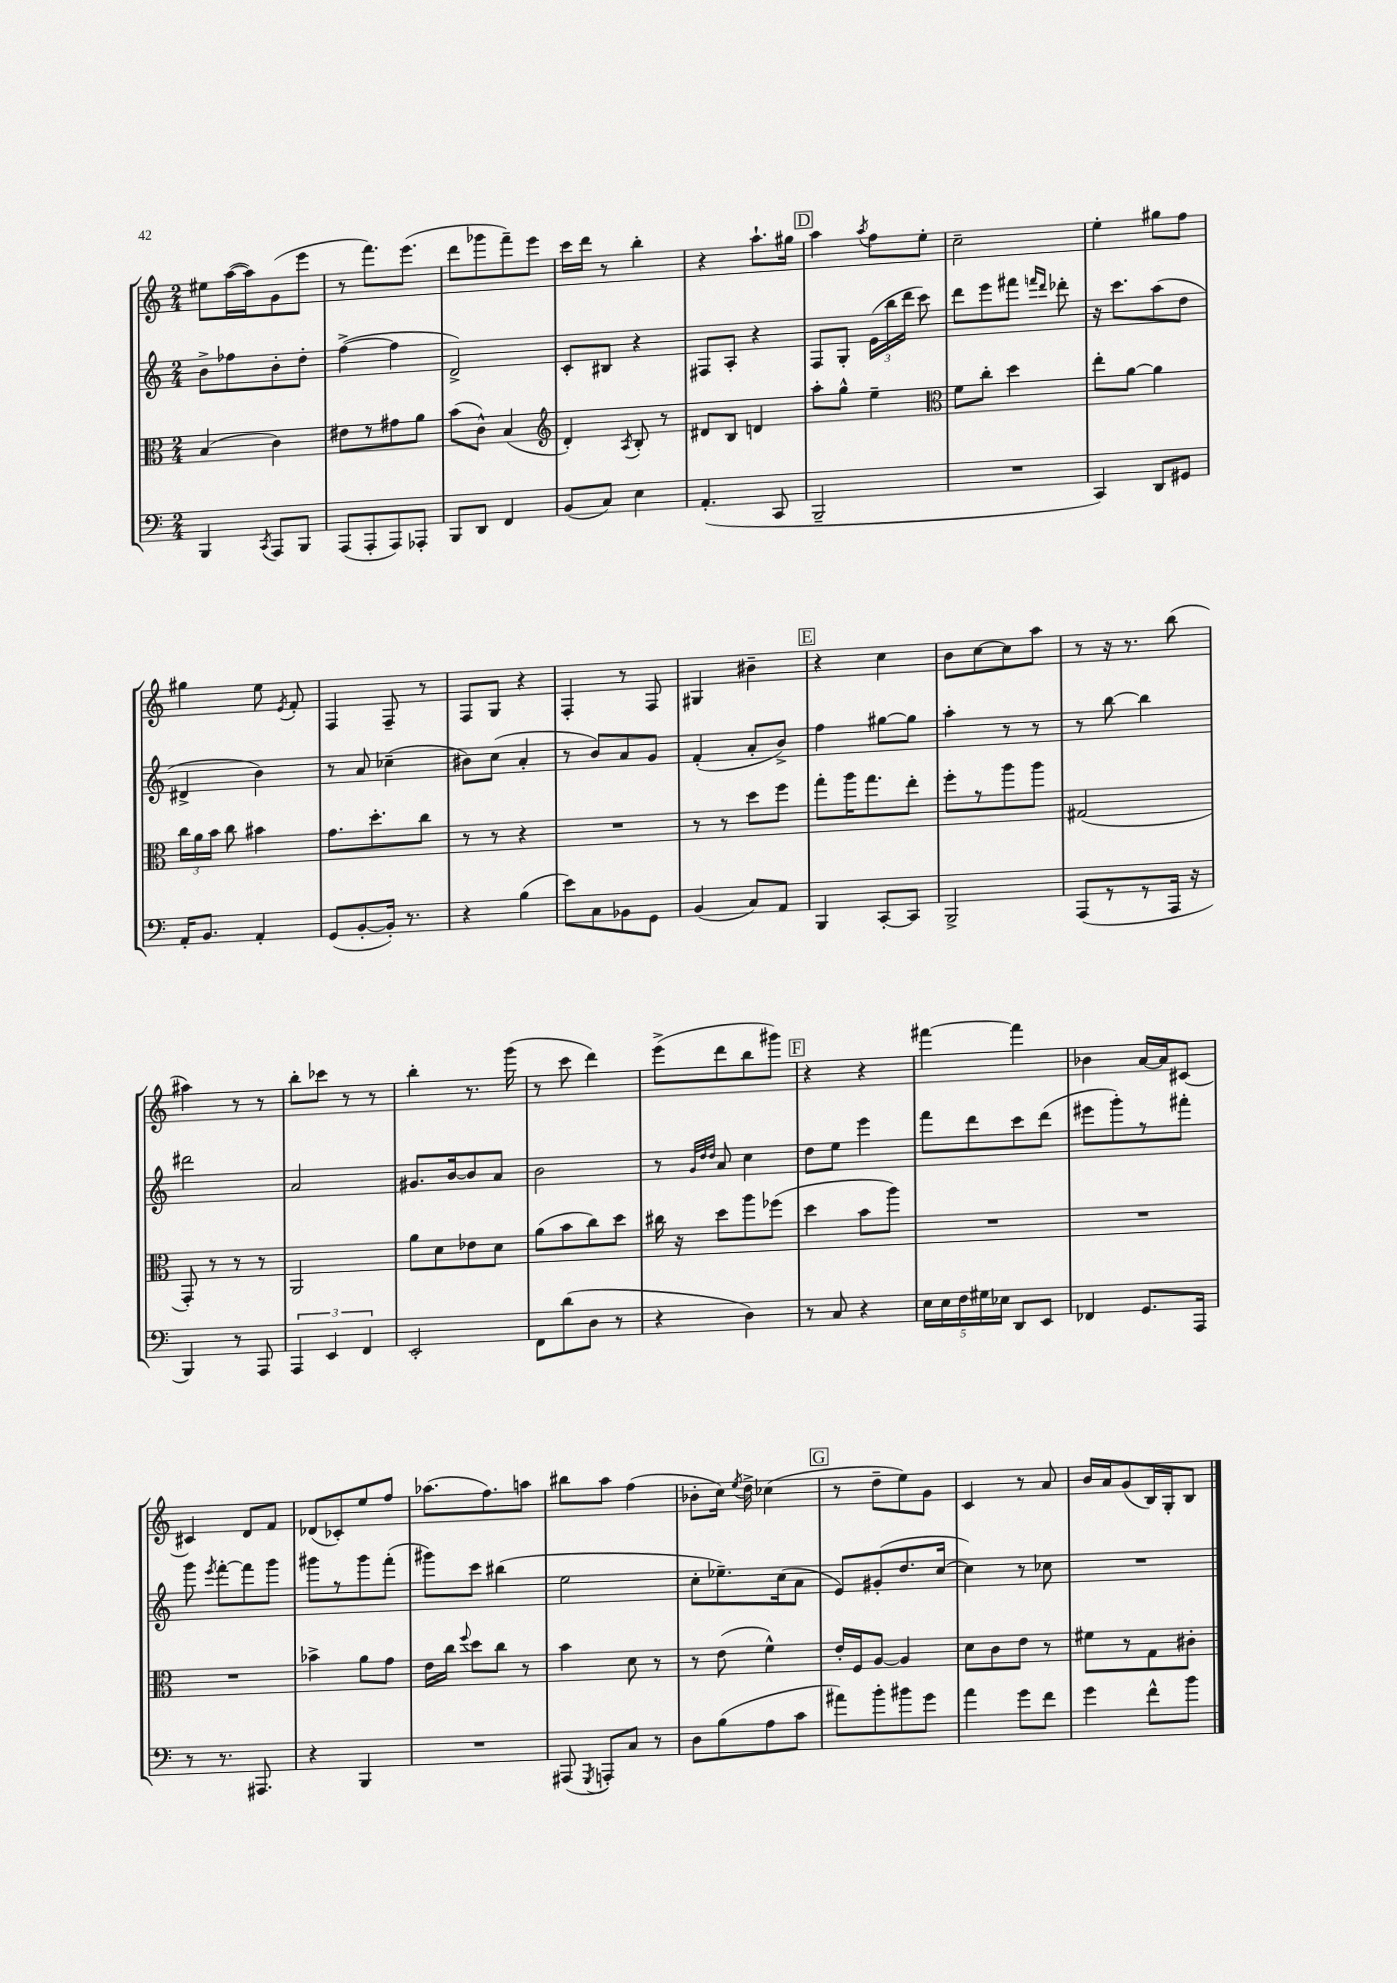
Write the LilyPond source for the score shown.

<<
\new StaffGroup <<
\new Staff = "s0" {
    \clef treble \key c \major \numericTimeSignature \time 2/4
    \autoBeamOff eis''8[ a''16~( a''16) g'8( e'''8] |
    r8 f'''8.[) e'''8.]( |
    d'''8[ ges'''8 f'''8--) e'''8] |
    c'''16[ d'''16] r8 b''4-. |
    r4 a''8.[-! gis''16] |
    \mark \markup { \box "D" } a''4 \acciaccatura { a''8 } f''8[ e''8]-. |
    c''2-- |
    e''4-. gis''8[ f''8] |
    gis''4 e''8 \acciaccatura { e'8 } f'8-. |
    f4 f8-- r8 |
    f8[ g8] r4 |
    f4-. r8 f8 |
    gis4 bis'4-- |
    \mark \markup { \box "E" } r4 c''4 |
    b'8[ c''8~ c''8 a''8] |
    r8 r16 r8. b''8( |
    ais''4) r8 r8 |
    b''8[-. ces'''8] r8 r8 |
    b''4-. r8. g'''16( |
    r8 c'''8 d'''4) |
    e'''8[->( d'''8 b''8 gis'''8]) |
    \mark \markup { \box "F" } r4 r4 |
    fis'''4~ fis'''4 |
    bes'4 a'16[~ a'16 cis'8]~ |
    cis'4 d'8[ f'8] |
    des'8[( ces'8-.) e''8 f''8] |
    aes''8.[( f''8.) a''8] |
    bis''8[ a''8] f''4( |
    bes'8[-. c''16]) \acciaccatura { e''8 } d''16-> ces''4( |
    \mark \markup { \box "G" } r8 d''8[-- e''8) g'8] |
    c'4 r8 a'8 |
    b'16[ a'16 g'8( b16) g16-. b8] \bar "|." |
}
\new Staff = "s1" {
    \clef treble \key c \major \numericTimeSignature \time 2/4
    \autoBeamOff b'8[-> fes''8 b'8-. d''8]-. |
    f''4~->( f''4 |
    d'2->) |
    c'8[-. bis8] r4 |
    fis8[ a8]-. r4 |
    \mark \markup { \box "D" } f8[ g8]-. \tuplet 3/2 { e'16[( b''16 d'''16] } c'''8) |
    d'''8[ e'''8 fis'''8] \grace { f'''16[ d'''16] } des'''8-. |
    r16 c'''8.[ a''8( d''8] |
    dis'4-> b'4) |
    r8 a'8 ces''4--( |
    bis'8[) c''8]( a'4-. |
    r8 b'8[) a'8 g'8] |
    f'4-.( a'8[-. b'8]->) |
    \mark \markup { \box "E" } f''4 gis''8[~ gis''8] |
    a''4-. r8 r8 |
    r8 b''8~ b''4 |
    dis'''2 |
    a'2 |
    gis'8.[ b'16~ b'8 a'8] |
    b'2 |
    r8 \grace { g'32[ d''32 d''32] } a'8 c''4 |
    \mark \markup { \box "F" } d''8[ e''8] e'''4 |
    f'''8[ d'''8 c'''8 d'''8]( |
    eis'''8[ g'''8-.) r8 fis'''8]-. |
    g'''8 \acciaccatura { e'''8 } f'''8[~-. f'''8 g'''8] |
    gis'''8[ r8 gis'''8 f'''8]-.( |
    gis'''8[) c'''8] bis''4( |
    e''2 |
    c''8[-. ees''8.--) c''16( a'8] |
    \mark \markup { \box "G" } e'8[) gis'8-.( d''8. c''16]~ |
    c''4) r8 ces''8 |
    R2 \bar "|." |
}
\new Staff = "s2" {
    \clef alto \key c \major \numericTimeSignature \time 2/4
    \autoBeamOff b4( c'4) |
    eis'8[ r8 gis'8 a'8] |
    b'8[( c'8]-^) b4( |
    \clef treble d'4-.) \acciaccatura { a8 } b8-. r8 |
    dis'8[ b8] d'4 |
    \mark \markup { \box "D" } a''8[-. g''8]-^ e''4-- |
    \clef alto f'8[ c''8]-. d''4 |
    e''8[-. a'8]~ a'4 |
    \tuplet 3/2 { c''16[ a'16 b'16] } c''8 bis'4 |
    g'8.[ d''8.-. c''8] |
    r8 r8 r4 |
    R2 |
    r8 r8 d''8[ f''8] |
    \mark \markup { \box "E" } g''8[-. a''16 g''8. e''8]-. |
    f''8[-. r8 a''8 a''8] |
    gis2( |
    g,8-.) r8 r8 r8 |
    a,2 |
    a'8[ d'8 ees'8 d'8] |
    a'8[( b'8 c''8) d''8] |
    cis''16 r16 d''8[ a''8 fes''8]( |
    \mark \markup { \box "F" } d''4 b'8[ a''8]) |
    R2 |
    R2 |
    R2 |
    bes'4-> a'8[ g'8] |
    e'16[ c''16] \appoggiatura { f''8 } d''8[ c''8] r8 |
    b'4 d'8 r8 |
    r8 e'8( f'4-^) |
    \mark \markup { \box "G" } e'16[-. f16 a8]~ a4 |
    d'8[ c'8 e'8] r8 |
    fis'8[ r8 g8 cis'8]-. \bar "|." |
}
\new Staff = "s3" {
    \clef bass \key c \major \numericTimeSignature \time 2/4
    \autoBeamOff b,,4 \acciaccatura { c,8 } a,,8[ b,,8] |
    a,,8[( a,,8-. a,,8) aes,,8]-. |
    b,,8[ d,8] f,4 |
    b,8[( c8]) e4 |
    a,4.-.( c,8 |
    \mark \markup { \box "D" } b,,2-- |
    R2 |
    c,4) d,8[ gis,8] |
    a,16[-. b,8.] a,4-. |
    g,8[( b,8~-. b,16]-.) r8. |
    r4 b4( |
    e'8[) c8 bes,8 g,8] |
    b,4( c8[) a,8] |
    \mark \markup { \box "E" } b,,4 c,8[~-. c,8] |
    b,,2-> |
    a,,8[( r8 r8 a,,16] r16 |
    b,,4) r8 a,,8 |
    \tuplet 3/2 { a,,4 e,4 f,4 } |
    e,2-. |
    f,8[ d'8( d8] r8 |
    r4 d4) |
    \mark \markup { \box "F" } r8 c8 r4 |
    \tuplet 5/4 { e16[ e16 f16 gis16 ees16] } d,8[ e,8] |
    fes,4 g,8.[ a,,16] |
    r8 r8. ais,,8. |
    r4 b,,4 |
    R2 |
    ais,,8( \acciaccatura { g,,8 } a,,8[-.) c8] r8 |
    d8[ b8( a8 c'8] |
    \mark \markup { \box "G" } ais'8[) b'8-. bis'8 g'8] |
    a'4 g'8[ f'8] |
    g'4 f'8[-^ b'8] \bar "|." |
}
>>
>>
\layout { \context { \Score \remove "Bar_number_engraver" } }
